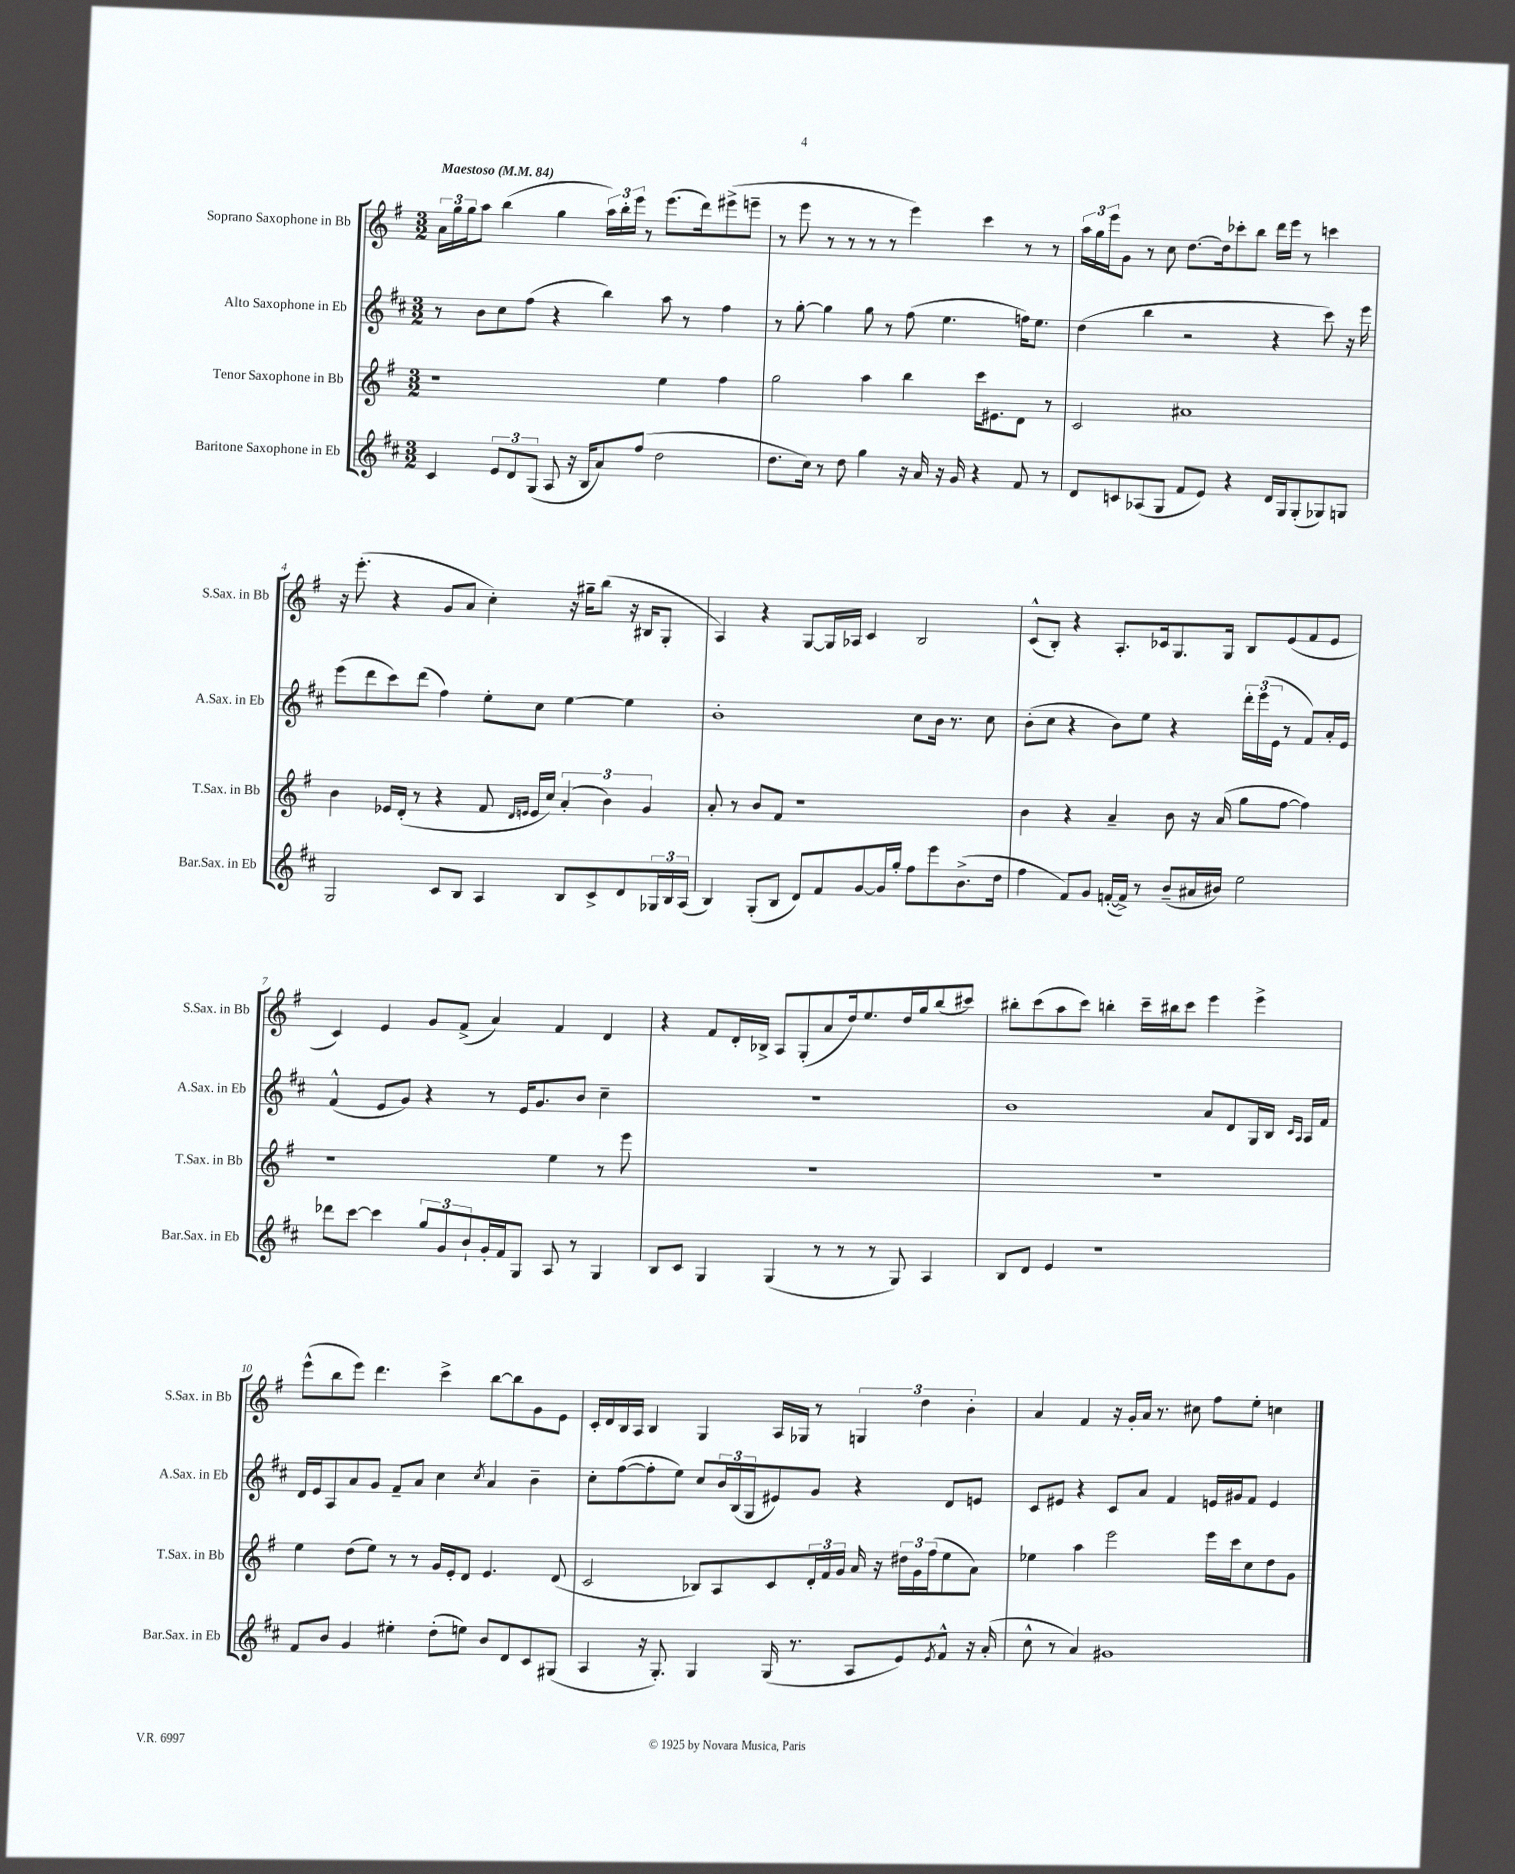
<<
\new StaffGroup <<
\new Staff = "s0" \with { instrumentName = "Soprano Saxophone in Bb" shortInstrumentName = "S.Sax. in Bb" } {
    \clef treble \key g \major \numericTimeSignature \time 3/2 \tempo "Maestoso" 4 = 84
    \tuplet 3/2 { a'16 g''16 g''16 } a''8 b''4( g''4 \tuplet 3/2 { a''16) b''16-. e'''16 } r8 e'''8.( d'''16) eis'''8->( e'''8-- |
    r8 e'''8 r8 r8 r8 r8 e'''4) c'''4 r8 r8 |
    \tuplet 3/2 { a''16 g''16 e'''16 } g'8 r8 c''8 d''8.~ d''16 ces'''8-. b''8 d'''16 e'''16 r8 c'''4 |
    r16 e'''8.-.( r4 g'8 a'8 c''4-.) r16 gis''16-- b''8( r16 bis16 g8-. |
    a4) r4 g8~ g16 aes16 c'4 b2 |
    c'8-^( b8-.) r4 a8.-. ces'16 g8. g16 b8 e'8( fis'8 e'8 |
    c'4) e'4 g'8 fis'8->( a'4) fis'4 d'4 |
    r4 fis'8 d'16-. bes16-> a8 g8-.( a'8 d''16) e''8. d''16 g''16 b''8( cis'''8) |
    bis''8-. c'''8( a''8 c'''8) b''4-. c'''16-- bis''16 c'''8 e'''4 e'''4-> |
    e'''8-^( b''8 e'''8) d'''4. c'''4-> b''8~ b''8 g'8 e'8 |
    c'16-. d'16 b16 a16 b4 g4 a16 ges16 r8 \tuplet 3/2 { g4 d''4 b'4-. } |
    a'4 fis'4 r16 g'16-. a'16 r8. cis''8 fis''8 e''8-. c''4 \bar "|." |
}
\new Staff = "s1" \with { instrumentName = "Alto Saxophone in Eb" shortInstrumentName = "A.Sax. in Eb" } {
    \clef treble \key d \major \numericTimeSignature \time 3/2
    r8 b'8 cis''8 fis''8( r4 b''4) a''8 r8 fis''4 |
    r8 g''8~-. g''4 g''8 r8 fis''8( e''4. f''16) e''8. |
    d''4( b''4 r2 r4 cis'''8) r16 e'''16 |
    e'''8( d'''8 cis'''8) d'''8( fis''4) e''8-. cis''8 e''4~ e''4 |
    b'1-. cis''8 b'16 r8. cis''8 |
    b'8-.( cis''8 r4 b'8) e''8 r4 \tuplet 3/2 { d'''16-. e'''16( e'16 } r8 fis'8) a'16-. e'16 |
    fis'4-^( e'8 g'8) r4 r8 e'16 g'8. b'8 cis''4-- |
    R1. |
    b'1 a'8 d'8 g16 b16 \grace { cis'16 a16 } a16 fis'16 |
    d'16 e'16 a8 a'8 g'8 fis'8-- a'8 cis''4 \acciaccatura { cis''8 } a'4 b'4-- |
    cis''8-. fis''8~( fis''8-. e''8) cis''8 \tuplet 3/2 { b'16 b16( g16 } eis'8) g'8 r4 d'8 e'8 |
    cis'8 eis'8 r4 cis'8 a'8 fis'4 e'16 gis'16 fis'8 e'4 \bar "|." |
}
\new Staff = "s2" \with { instrumentName = "Tenor Saxophone in Bb" shortInstrumentName = "T.Sax. in Bb" } {
    \clef treble \key g \major \numericTimeSignature \time 3/2
    r1 e''4 fis''4 |
    g''2 a''4 b''4 c'''16 eis'8. d'8 r8 |
    c'2 ais'1 |
    b'4 ees'16 d'16-.( r8 r4 fis'8 \grace { d'16 e'16 } e'16 c''16) \tuplet 3/2 { a'4-.( b'4) g'4 } |
    a'8-. r8 b'8 fis'8 r1 |
    b'4 r4 a'4-- b'8 r16 a'16( g''8 fis''8~ fis''4) |
    r1 e''4 r8 e'''8 |
    R1. |
    R1. |
    e''4 d''8( e''8) r8 r8 g'16 e'16-. d'8 e'4. d'8( |
    c'2 bes8) a8 c'8 \tuplet 3/2 { d'16-. fis'16 g'16 } a'16 r16 \tuplet 3/2 { dis''16 g'16 fis''16( } e''8 a'8) |
    ees''4 a''4 e'''2 e'''16 c'''16 c''8 d''8 g'8 \bar "|." |
}
\new Staff = "s3" \with { instrumentName = "Baritone Saxophone in Eb" shortInstrumentName = "Bar.Sax. in Eb" } {
    \clef treble \key d \major \numericTimeSignature \time 3/2
    cis'4 \tuplet 3/2 { e'8 d'8 g8( } a8 r16 b16 a'8) fis''8( d''2 |
    d''8. cis''16) r8 d''8 g''4 r16 a'16 r16 g'16 r4 fis'8 r8 |
    d'8 c'8 aes8( g8 fis'8 e'8) r4 d'16 g16 g8-.( ges8) g8 |
    g2 cis'8 b8 a4 b8 cis'8-> d'8 \tuplet 3/2 { ges16 b16 a16( } |
    b4) g8-.( b8 d'8) fis'8 g'8~ g'16 g''16-. fis''8 e'''8 b'8.->( d''16 |
    fis''4 fis'8) g'8 f'16~-.( f'16->) r8 b'8--( ais'16 bis'16) e''2 |
    des'''8 cis'''8~ cis'''4 \tuplet 3/2 { g''8 g'8 b'8-! } g'16-. fis'16 g8 a8 r8 g4 |
    b8 cis'8 g4 g4( r8 r8 r8 g8) a4 |
    b8 d'8 e'4 r1 |
    fis'8 b'8 g'4 eis''4-. d''8-.( e''8) b'8 d'8 cis'8 gis8( |
    a4 r16 g8.-.) g4 g16( r8. a8 e'8) \acciaccatura { e'8 } fis'8-^ r16 a'16-.( |
    cis''8-^ r8 a'4) gis'1 \bar "|." |
}
>>
>>
